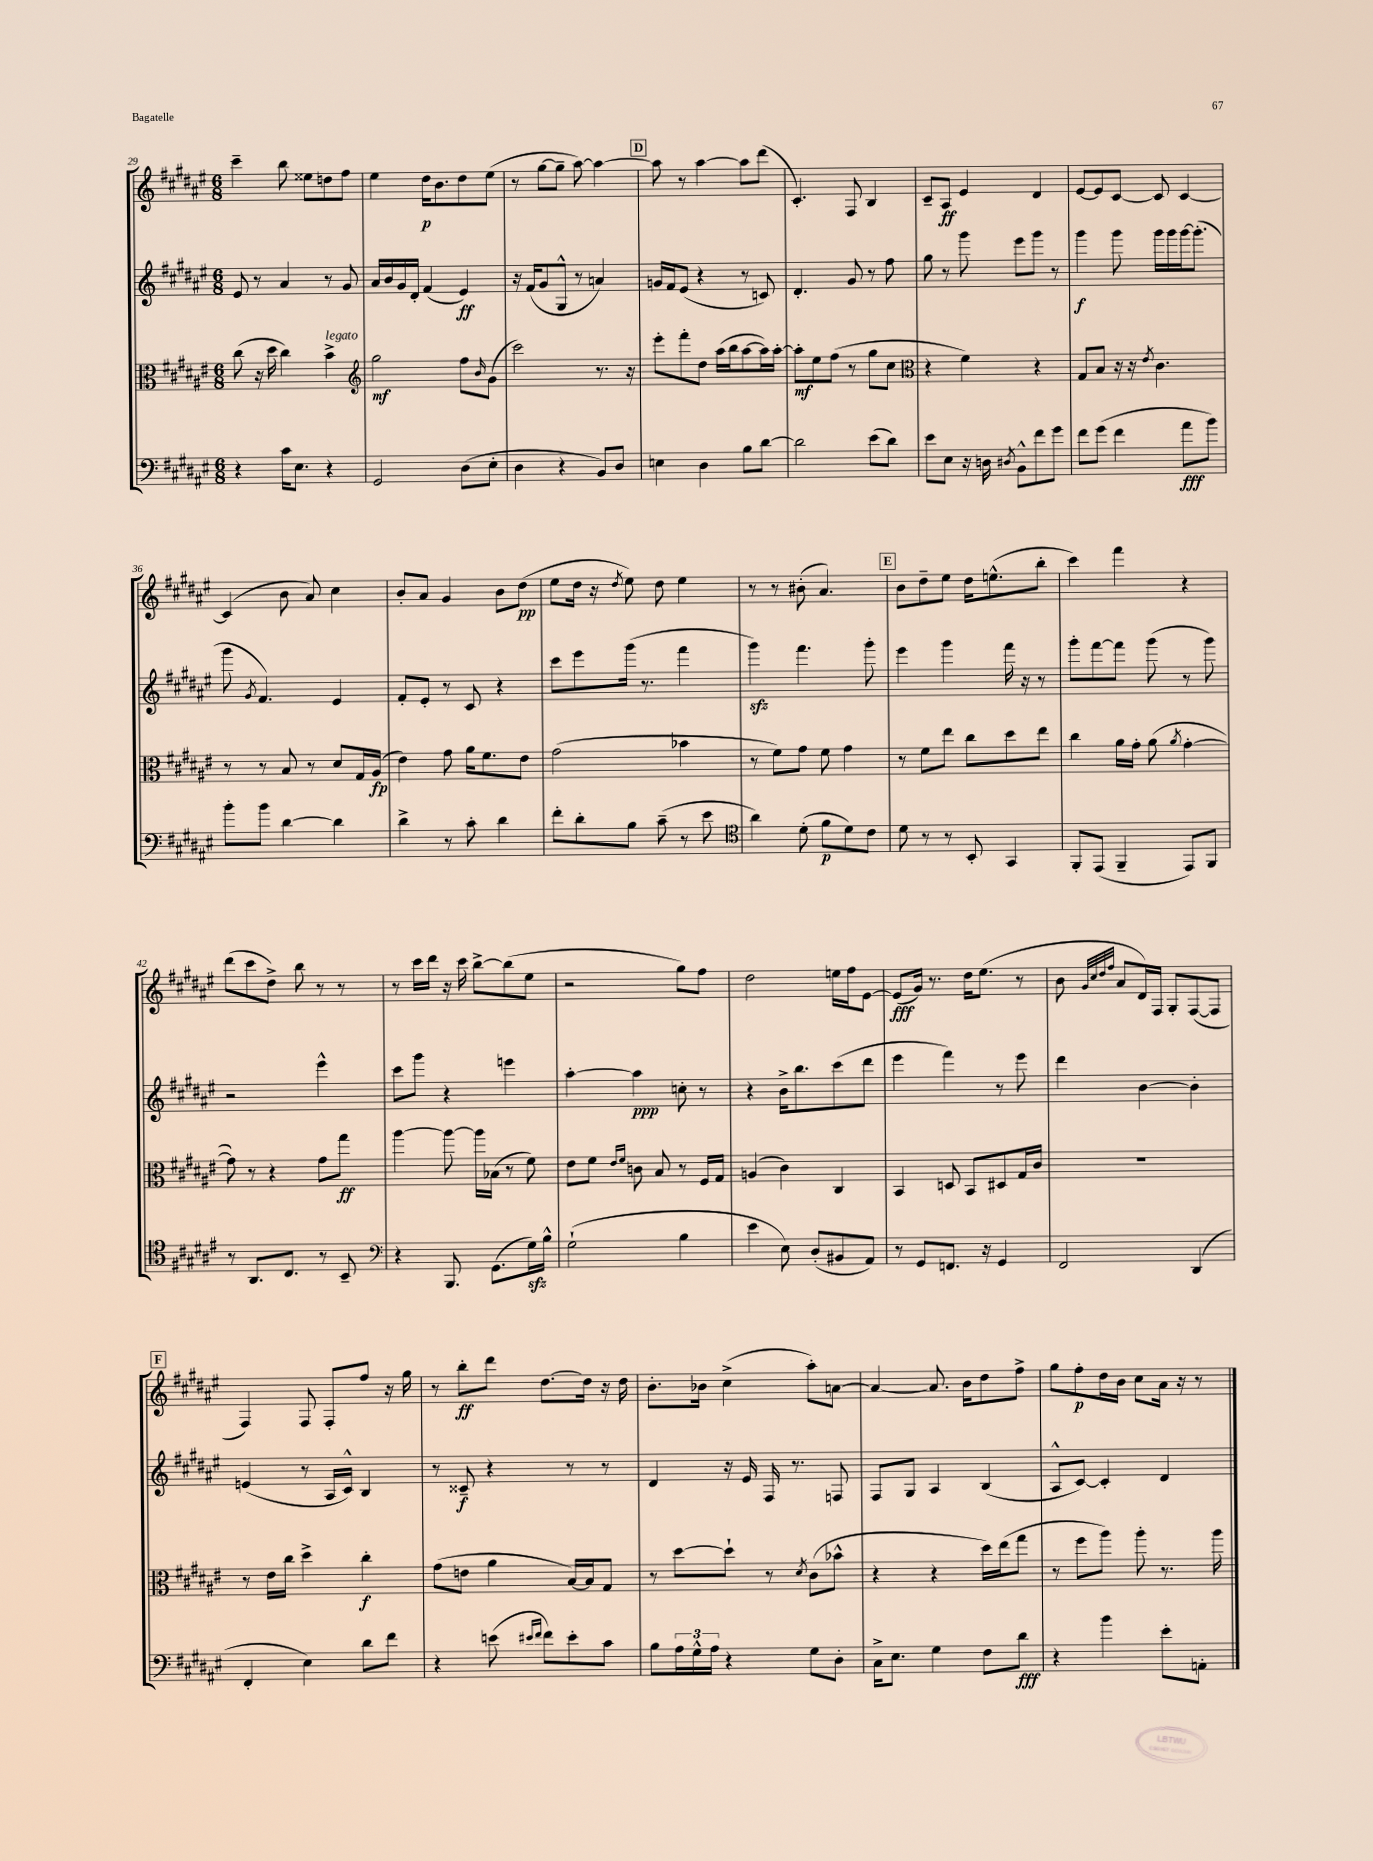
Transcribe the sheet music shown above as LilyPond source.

<<
\new StaffGroup <<
\new Staff = "s0" {
    \clef treble \key fis \major \numericTimeSignature \time 6/8
    cis'''4-- b''8 eisis''8 d''8 fis''8 |
    eis''4 dis''16\p b'8. dis''8 eis''8( |
    r8 gis''8~ gis''8-- ais''8~) ais''4~ |
    \mark \markup { \box "D" } ais''8 r8 ais''4~ ais''8 dis'''8( |
    cis'4.-.) fis8 b4 |
    cis'8-- ais8\ff eis'4 dis'4 |
    eis'8~ eis'8 cis'8~ cis'8 cis'4~ |
    cis'4( b'8 ais'8) cis''4 |
    b'8-. ais'8 gis'4 b'8 dis''8\pp( |
    eis''8 dis''16 r16 \acciaccatura { dis''8 } eis''8) dis''8 eis''4 |
    r8 r8 bis'8-.( ais'4.) |
    \mark \markup { \box "E" } b'8 dis''8-- eis''8 dis''16 e''8.-^( b''8-. |
    cis'''4) fis'''4 r4 |
    dis'''8( cis'''8 dis''8->) b''8 r8 r8 |
    r8 cis'''16 dis'''16 r16 cis'''16 b''8~-> b''8( eis''8 |
    r2 gis''8) fis''8 |
    dis''2 e''16 fis''16 eis'8~ |
    eis'8\fff( gis'16) r8. dis''16 eis''8.( r8 |
    b'8 \grace { gis'32 cis''32 dis''32 fis''32 } ais'8 dis'16) fis16 gis8-. fis8~( fis8 |
    \mark \markup { \box "F" } fis4) fis8 fis8-. fis''8 r16 gis''16 |
    r8 b''8-.\ff dis'''8 dis''8.~ dis''16 r16 dis''16 |
    b'8.-. bes'16 cis''4->( ais''8-.) a'8~ |
    a'4~ a'8. b'16 dis''8 fis''8-> |
    gis''8 fis''8-.\p dis''16 b'16 cis''8 ais'16 r16 r8 \bar "|." |
}
\new Staff = "s1" {
    \clef treble \key fis \major \numericTimeSignature \time 6/8
    eis'8 r8 ais'4 r8 gis'8 |
    ais'16 b'16 gis'16 dis'16-. fis'4( eis'4\ff) |
    r16 fis'16( gis'8 gis8-^ r8 a'4) |
    \mark \markup { \box "D" } g'16 fis'16 eis'8( r4 r8 c'8) |
    dis'4.-. gis'8 r8 fis''8 |
    gis''8 r8 gis'''8 eis'''8 gis'''8 r8 |
    gis'''4\f gis'''8 gis'''16 gis'''16 gis'''16~ gis'''8.-.( |
    gis'''8 \acciaccatura { gis'8 } fis'4.) eis'4 |
    fis'8-. eis'8-. r8 cis'8 r4 |
    cis'''8 eis'''8 gis'''16( r8. fis'''4 |
    gis'''4\sfz) fis'''4. gis'''8-. |
    \mark \markup { \box "E" } eis'''4 gis'''4 fis'''16 r16 r8 |
    gis'''8-. fis'''8~ fis'''8 gis'''8( r8 gis'''8) |
    r2 eis'''4-^ |
    cis'''8 gis'''8 r4 e'''4 |
    ais''4~-. ais''4\ppp c''8-. r8 |
    r4 b'16-> b''8. cis'''8( dis'''8 |
    eis'''4 fis'''4) r8 eis'''8 |
    dis'''4 b'4~ b'4-. |
    \mark \markup { \box "F" } e'4( r8 ais16 cis'16-^) b4 |
    r8 cisis'8--\f r4 r8 r8 |
    dis'4 r16 eis'16 fis16 r8. f8 |
    fis8 gis8 ais4 b4( |
    ais8-^ cis'8~) cis'4-. dis'4 \bar "|." |
}
\new Staff = "s2" {
    \clef alto \key fis \major \numericTimeSignature \time 6/8
    cis''8( r16 dis''16 cis''4) b'4->^\markup { \italic "legato" } |
    \clef treble gis''2\mf fis''8 \grace { b'16 } gis'8( |
    cis'''2) r8. r16 |
    \mark \markup { \box "D" } eis'''8-. fis'''8-. dis''8 ais''16( b''16 ais''8~ ais''16) ais''16~-. |
    ais''8-.\mf eis''8 fis''8( r8 gis''8 cis''8 |
    \clef alto r4 fis'4) r4 |
    gis8 b8 r16 r16 \acciaccatura { eis'8 } cis'4. |
    r8 r8 b8 r8 dis'8 gis16 ais16\fp( |
    eis'4) gis'8 ais'16 fis'8. eis'8 |
    gis'2( bes'4 |
    r8 fis'8) gis'8 fis'8 gis'4 |
    \mark \markup { \box "E" } r8 fis'8 eis''8 cis''8 dis''8 eis''8 |
    cis''4 ais'16 gis'16-. ais'8( \acciaccatura { ais'8 } gis'4~-. |
    gis'8) r8 r4 gis'8 gis''8\ff |
    ais''4~ ais''8~ ais''16 bes16( r8 fis'8) |
    eis'8 fis'8 \grace { eis'16 fis'16 } c'8 b8 r8 fis16 gis16 |
    a4( cis'4) cis4 |
    b,4 d8 b,8 dis8 gis16 cis'16 |
    R2. |
    \mark \markup { \box "F" } r8 eis'16 cis''16 dis''4-> cis''4-.\f |
    gis'8( e'8 ais'4 b16~) b16 gis8 |
    r8 dis''8~ dis''8-! r8 \acciaccatura { dis'8 } cis'8( bes'8-^ |
    r4 r4 dis''16) eis''16( gis''8 |
    r8 fis''8 ais''8) ais''8-. r8. ais''16 \bar "|." |
}
\new Staff = "s3" {
    \clef bass \key fis \major \numericTimeSignature \time 6/8
    r4 cis'16 eis8. r4 |
    gis,2 dis8( eis8-. |
    dis4 r4 b,8) dis8 |
    \mark \markup { \box "D" } e4 dis4 b8 dis'8~ |
    dis'2 eis'8( dis'8) |
    eis'8 eis8 r16 d16 \acciaccatura { dis8 } b,8-^ fis'8 gis'8 |
    fis'8 gis'8( fis'4 ais'8\fff b'8) |
    b'8-. b'8 dis'4~ dis'4 |
    dis'4-> r8 cis'8-. dis'4 |
    fis'8-. dis'8-. b8 cis'8--( r8 eis'8 |
    \clef tenor ais'4) dis'8-.( fis'8\p dis'8) cis'8 |
    \mark \markup { \box "E" } dis'8 r8 r8 b,8-. gis,4 |
    fis,8-. eis,8( fis,4-- eis,8) fis,8 |
    r8 ais,8. cis8. r8 b,8-- |
    \clef bass r4 b,,8. gis,8.( gis16\sfz) b16-^ |
    gis2-!( b4 |
    eis'4 eis8) dis8-.( bis,8 ais,8) |
    r8 gis,8 f,8. r16 gis,4 |
    fis,2 dis,4( |
    \mark \markup { \box "F" } fis,4-. eis4) dis'8 fis'8 |
    r4 e'8( \grace { eis'16 fis'16 } fis'8) eis'8-. cis'8 |
    b8 \tuplet 3/2 { ais16 gis16-^ ais16 } r4 gis8 dis8-. |
    cis16-> eis8. gis4 fis8 dis'8\fff |
    r4 b'4 eis'8-. a,8-. \bar "|." |
}
>>
>>
\layout { \context { \Score currentBarNumber = #29 } }
